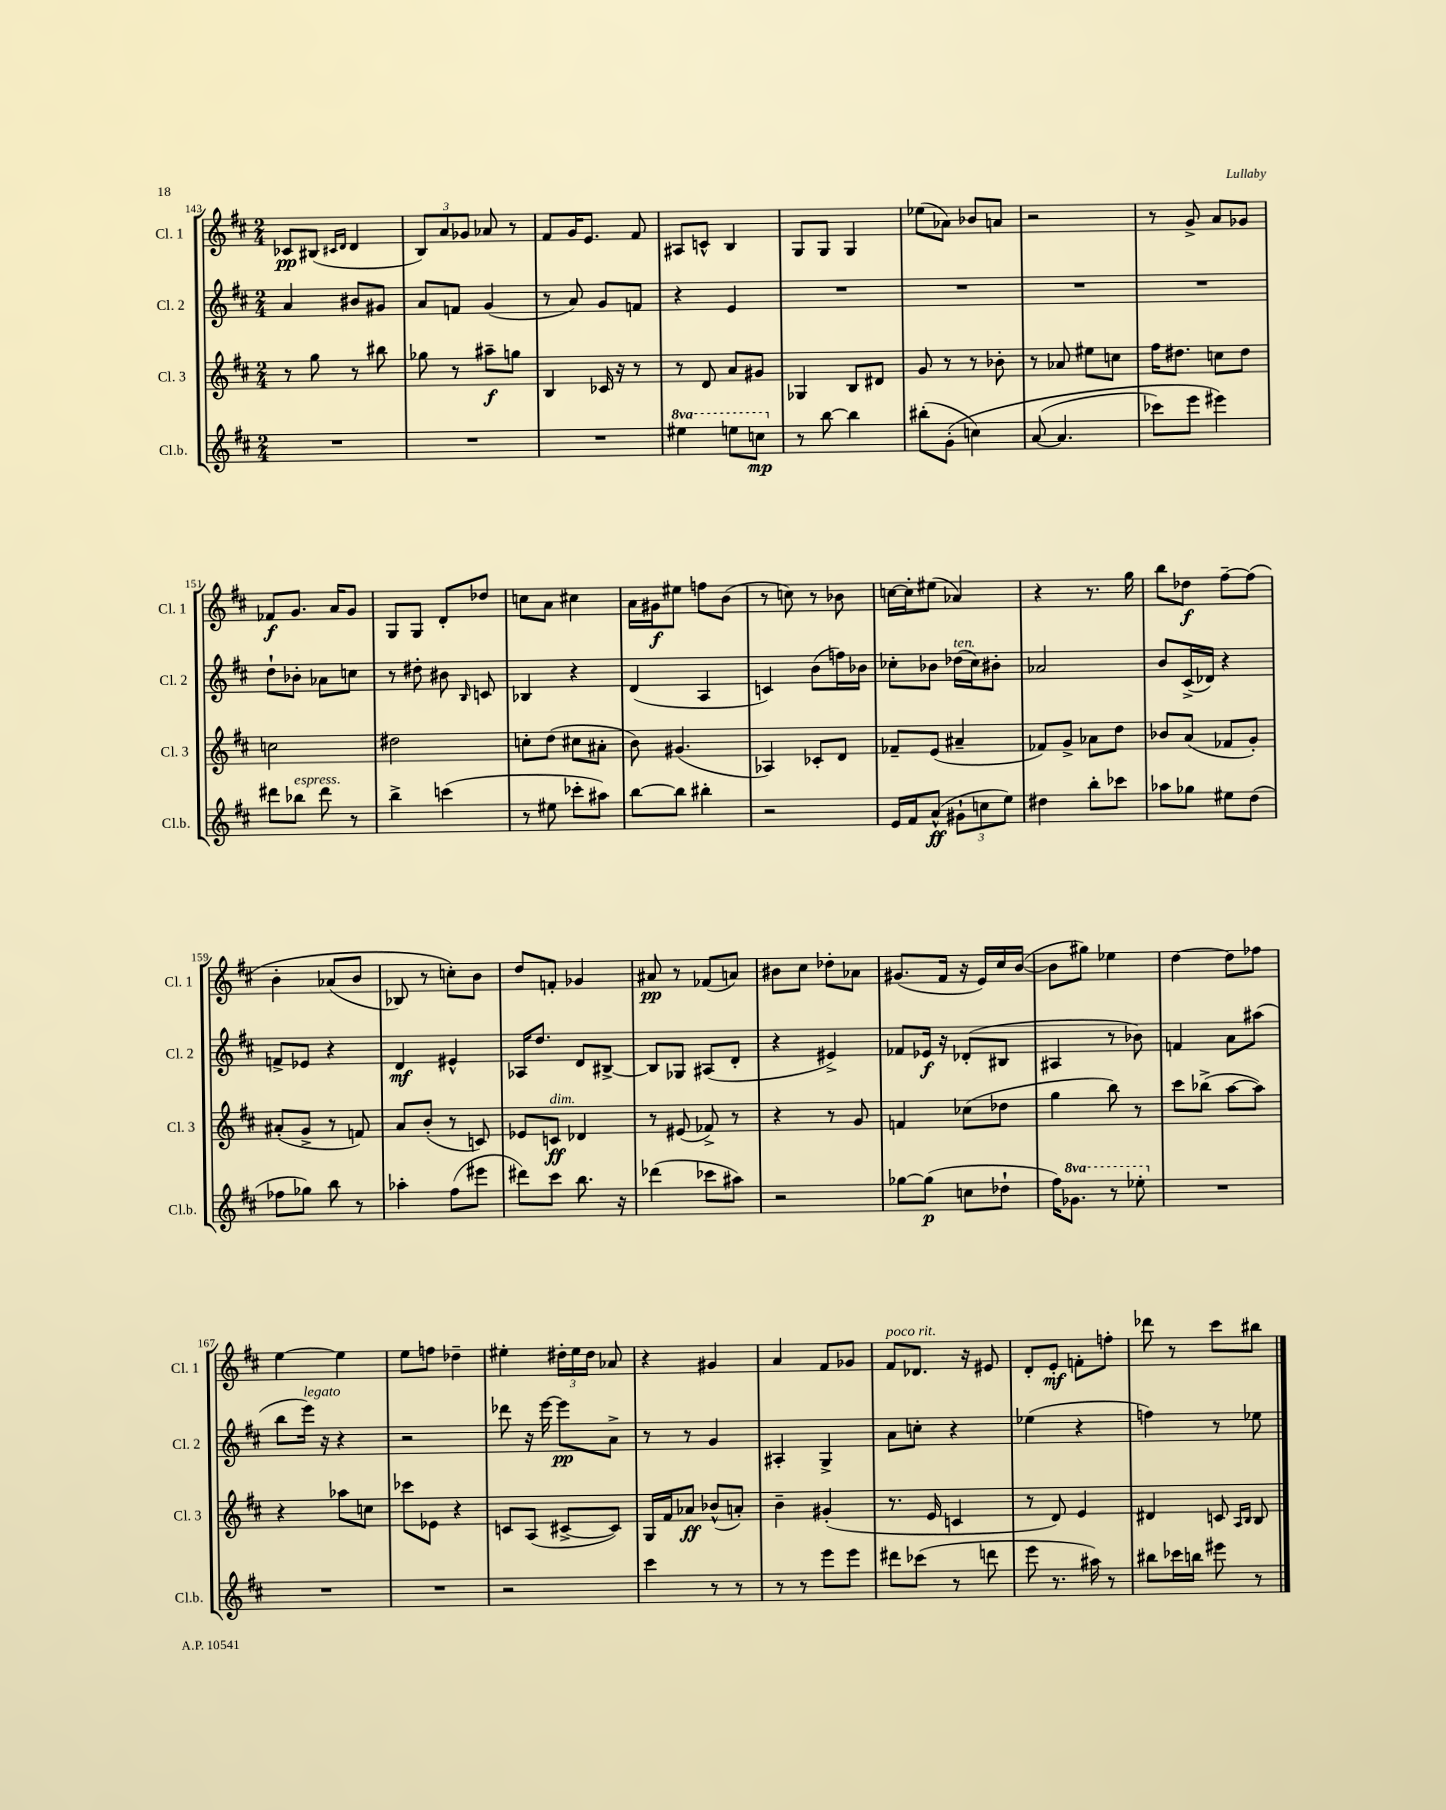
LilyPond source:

<<
\new StaffGroup <<
\new Staff = "s0" \with { instrumentName = "Cl. 1" shortInstrumentName = "Cl. 1" } {
    \clef treble \key d \major \numericTimeSignature \time 2/4
    \autoBeamOff ces'8[\pp bis8]( \grace { cis'16[ d'16] } d'4 |
    \tuplet 3/2 { b8[) a'8 ges'8] } aes'8 r8 |
    fis'8[ g'16 e'8.] fis'8 |
    ais8[ c'8]-^ b4 |
    g8[ g8] g4 |
    ees''8[( aes'8]) bes'8[ a'8] |
    r2 |
    r8 g'8-> a'8[ ges'8] |
    fes'8[\f g'8.] a'16[ g'8] |
    g8[ g8] d'8[-. des''8] |
    c''8[ a'8] cis''4 |
    a'16[ gis'16\f eis''8] f''8[ b'8]( |
    r8 c''8) r8 bes'8 |
    c''16[~ c''16-. eis''8]( aes'4) |
    r4 r8. g''16 |
    b''8[ des''8]\f fis''8[~-- fis''8]\( |
    b'4-. aes'8[( b'8] |
    bes8) r8 c''8[-.\) b'8] |
    d''8[ f'8]-. ges'4 |
    ais'8\pp r8 fes'8[( a'8]) |
    bis'8[ cis''8] des''8[-. aes'8] |
    gis'8.[( fis'16] r16 e'16[) cis''16 b'16]~( |
    b'8[ gis''8]) ees''4 |
    d''4~ d''8[ fes''8] |
    e''4~ e''4 |
    e''8[ f''8] des''4-- |
    eis''4-. \tuplet 3/2 { dis''16[-. eis''16 dis''16] } aes'8 |
    r4 gis'4 |
    a'4 fis'8[ ges'8] |
    fis'8[^\markup { \italic "poco rit." } des'8.] r16 eis'8 |
    d'8[-. e'8]-.\mf f'8[-. f''8]-. |
    des'''8 r8 cis'''8[ bis''8] \bar "|." |
}
\new Staff = "s1" \with { instrumentName = "Cl. 2" shortInstrumentName = "Cl. 2" } {
    \clef treble \key d \major \numericTimeSignature \time 2/4
    \autoBeamOff a'4 bis'8[ gis'8] |
    a'8[ f'8] g'4( |
    r8 a'8) g'8[ f'8] |
    r4 e'4 |
    R2 |
    R2 |
    R2 |
    R2 |
    d''8[-! bes'8]-. aes'8[ c''8] |
    r8 dis''8-. bis'8 \grace { b16 } c'8 |
    bes4 r4 |
    d'4( a4 |
    c'4) b'8[( f''16) bes'16] |
    ces''8[-. bes'8] des''16[^\markup { \italic "ten." }( ces''16) bis'8]-. |
    aes'2 |
    b'8[ cis'16->( des'16]) r4 |
    f'8[-> ees'8] r4 |
    d'4\mf eis'4-^ |
    aes16[ d''8.] d'8[ bis8]~-> |
    bis8[ ges8] ais8[( d'8]-. |
    r4 eis'4->) |
    fes'8[ ees'16]\f r16 des'8[-.( bis8] |
    ais4 r8 bes'8) |
    f'4 a'8[ ais''8]( |
    b''8[ e'''16]^\markup { \italic "legato" }) r16 r4 |
    r2 |
    des'''8 r16 e'''16~ e'''8[\pp a'8]-> |
    r8 r8 g'4 |
    ais4-. g4-> |
    a'8[ c''8]-. r4 |
    ees''4( r4 |
    f''4) r8 ees''8 \bar "|." |
}
\new Staff = "s2" \with { instrumentName = "Cl. 3" shortInstrumentName = "Cl. 3" } {
    \clef treble \key d \major \numericTimeSignature \time 2/4
    \autoBeamOff r8 g''8 r8 bis''8 |
    ges''8 r8 ais''8[--\f g''8] |
    b4 ces'16 r16 r8 |
    r8 d'8 a'8[ gis'8] |
    ges4 b8[ dis'8] |
    g'8 r8 r8 bes'8-. |
    r8 aes'8 eis''8[ c''8] |
    fis''16[ dis''8.] c''8[ dis''8] |
    c''2 |
    dis''2 |
    c''8[-. d''8]( cis''8[ ais'8]-. |
    b'8) gis'4.( |
    aes4) ces'8[-. d'8] |
    fes'8[-- e'8]( ais'4-- |
    fes'8[) g'8]-> aes'8[ d''8] |
    bes'8[ a'8]( fes'8[ g'8]-.) |
    ais'8[-.( g'8]-> r8 f'8) |
    a'8[ b'8]-.( r8 c'8) |
    ees'8[ c'8]\ff^\markup { \italic "dim." } des'4 |
    r8 eis'8( fes'8->) r8 |
    r4 r8 g'8 |
    f'4 ces''8[( des''8] |
    g''4 b''8) r8 |
    cis'''8[ bes''8]->( a''8[~ a''8]) |
    r4 aes''8[ c''8] |
    ces'''8[ ees'8] r4 |
    c'8[ a8]( cis'8[~-> cis'8]) |
    g16[ fis'16 aes'8]\ff bes'8[-^( a'8]-.) |
    b'4-- gis'4-.( |
    r8. e'16 c'4 |
    r8 d'8) e'4 |
    dis'4 c'8 \grace { a16[ b16] } b8 \bar "|." |
}
\new Staff = "s3" \with { instrumentName = "Cl.b." shortInstrumentName = "Cl.b." } {
    \clef treble \key d \major \numericTimeSignature \time 2/4 \set Staff.ottavationMarkups = #ottavation-simple-ordinals
    \autoBeamOff R2 |
    R2 |
    R2 |
    \ottava #1 eis'''4 e'''8[ c'''8]\mp \ottava #0 |
    r8 b''8~ b''4 |
    bis''8[-.( g'8]-.\( c''4) |
    a'8~( a'4. |
    ces'''8[) e'''8] eis'''4\) |
    dis'''8[ bes''8]^\markup { \italic "espress." } dis'''8 r8 |
    b''4-> c'''4( |
    r8 eis''8 ces'''8[-. ais''8]) |
    b''8[~ b''8] bis''4-. |
    r2 |
    e'16[ fis'16 a'8]-^\ff( \tuplet 3/2 { gis'8[-! c''8 e''8]) } |
    dis''4 b''8[-. ces'''8] |
    aes''8[ ges''8] eis''8[ d''8]( |
    fes''8[ ges''8]) b''8 r8 |
    aes''4-. fis''8[( eis'''8] |
    dis'''8[) cis'''8] b''8. r16 |
    des'''4( ces'''8[ ais''8]) |
    r2 |
    ges''8[~ ges''8]\p( c''8[ des''8]-! |
    fis''16[) \ottava #1 ges''8.] r8 ees'''8-. \ottava #0 |
    R2 |
    R2 |
    R2 |
    r2 |
    cis'''4 r8 r8 |
    r8 r8 e'''8[ e'''8] |
    dis'''8[ ces'''8]( r8 d'''8 |
    e'''8 r8. ais''16) r8 |
    bis''8[ ces'''16 b''16] eis'''8 r8 \bar "|." |
}
>>
>>
\layout { \context { \Score currentBarNumber = #143 } }
